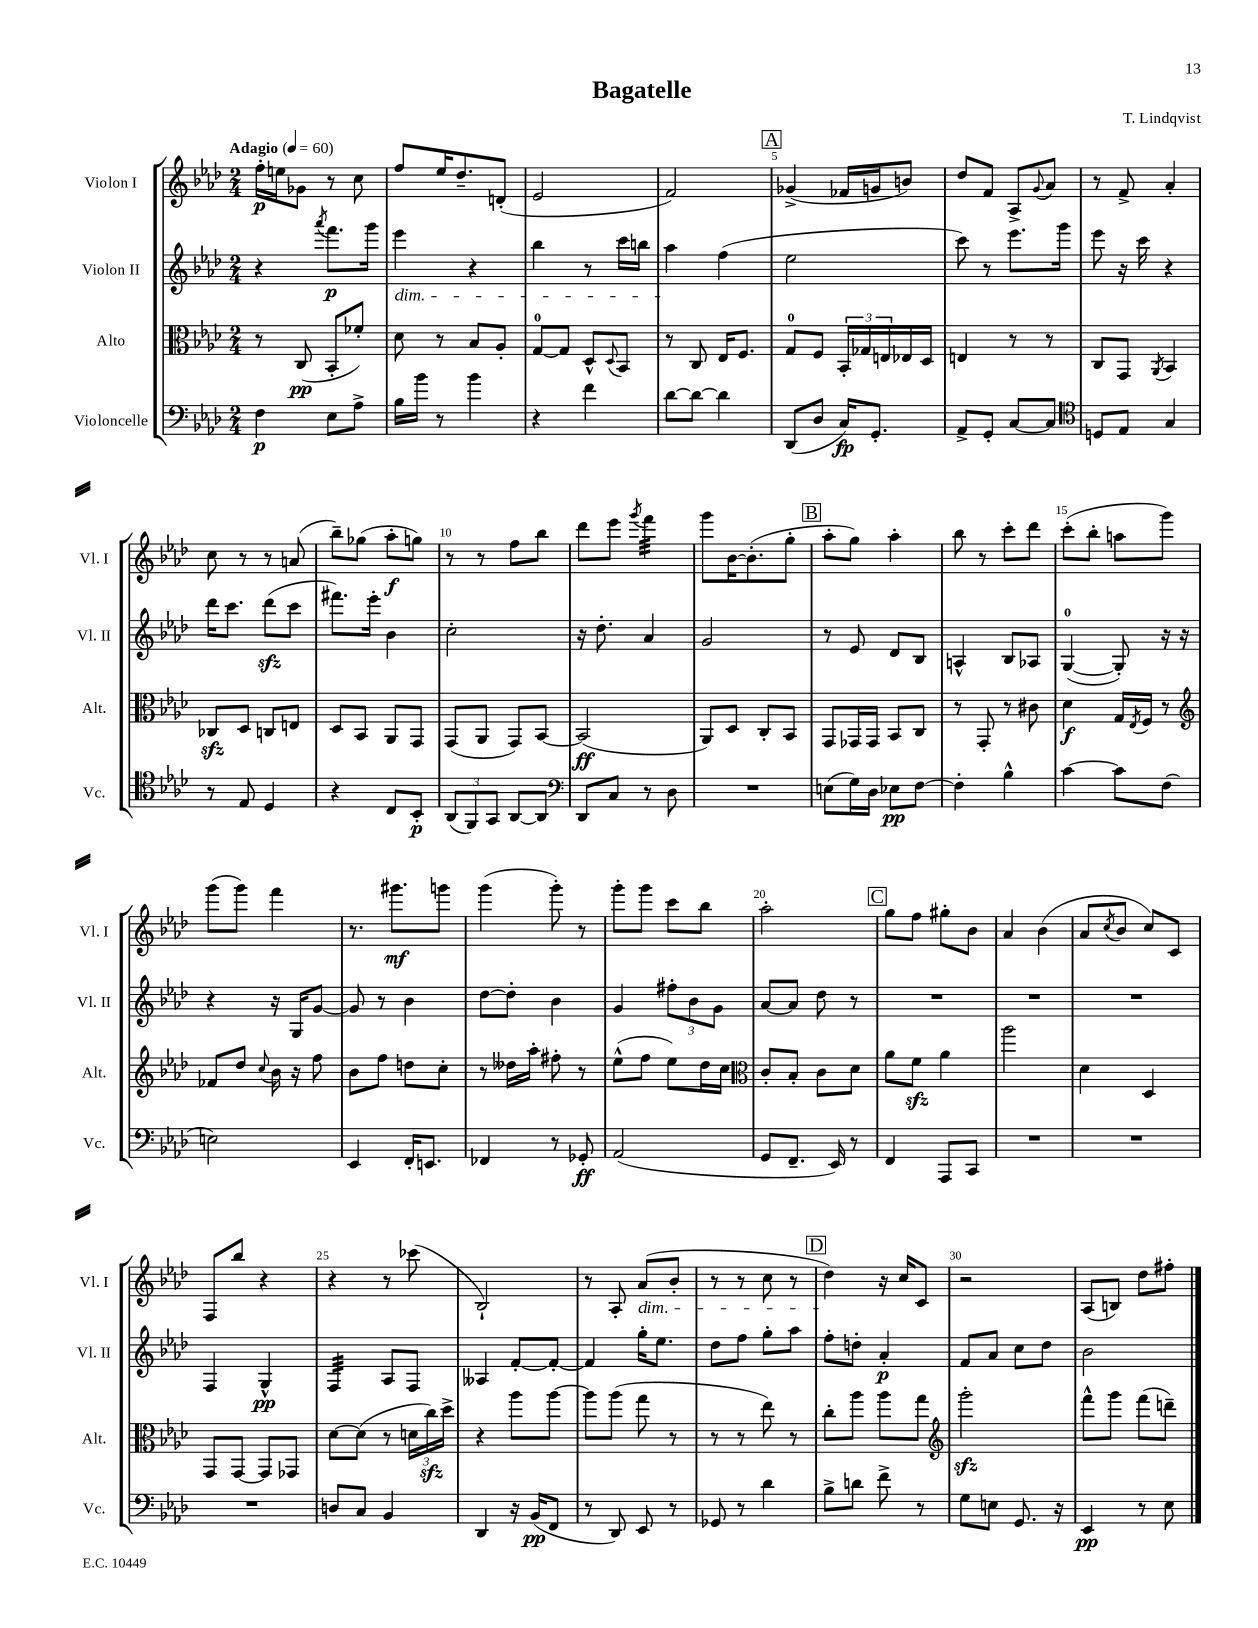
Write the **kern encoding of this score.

**kern	**kern	**kern	**kern
*staff4	*staff3	*staff2	*staff1
*clefF4	*clefC3	*clefG2	*clefG2
*k[b-e-a-d-]	*k[b-e-a-d-]	*k[b-e-a-d-]	*k[b-e-a-d-]
*M2/4	*M2/4	*M2/4	*M2/4
*MM60	*MM60	*MM60	*MM60
4F\	8r	4r	16ff'\LL
.	.	.	16ee\J
.	(8C/	.	8g-\J
.	.	8qaaa-/	.
8E-\L	8BB-'/L	8.fff\L	8r
8A-^\J	8f-'/J)	.	8cc\
.	.	16ggg\Jk	.
=	=	=	=
16B-\LL	8d-\	4eee-\	8ff/L
16b-\JJ	.	.	.
8r	8r	.	16ee-/K
.	.	.	8.dd-~/
4b-\	8B-/L	4r	.
.	8A-'/J	.	(8d'/J
=	=	=	=
4r	[8G/L	4bb-\	2e-/
.	8G/]J	.	.
4f\	8D-^^/L	8r	.
.	8qqD-/	.	.
.	8BB-/J	16ccc\LL	.
.	.	16bb\JJ	.
=	=	=	=
[8d-\L	8r	4aa-\	2f/)
8d-\_J	8C/	.	.
4d-\]	16E-/LK	(4ff\	.
.	8.F/J	.	.
=	=	=	=
(8DD-/L	8G/L	2ee-\	(4g-^/
8D-/J	8F/J	.	.
16C/LK)	24BB-'/LL	.	16f-/LL
.	24G-/	.	.
8.GG'/J	.	.	16g/J
.	24E/	.	.
.	16E-/	.	8b/J)
.	16D-/JJ	.	.
=	=	=	=
8AA-^/L	4E/	8ccc\)	8dd-/L
8GG'/J	.	8r	8f/J
[8C/L	8r	8.eee-\L	8A-^/L
.	.	.	8qqg/
8C/]J	8r	.	8a-/J
.	.	16ggg\Jk	.
=	=	=	=
*clefC4	*	*	*
8D/L	8C/L	8eee-\	8r
8E-/J	8GG/J	16r	8f^/
.	.	16ccc\	.
.	8qAA-/	.	.
4G/	4BB-/	4r	4a-'/
=	=	=	=
8r	8C-/L	16ddd-\LK	8cc\
.	.	8.ccc\J	.
8E-/	8D-/J	.	8r
4D-/	8C/L	(8ddd-\L	8r
.	8E/J	8ccc\J	(8a/
=	=	=	=
4r	8D-/L	8.fff#\L)	8bb-~\L)
.	8BB-/J	.	(8gg-\J
.	.	16eee-'\Jk	.
8C/L	8AA-/L	4b-\	8aa-'\L
8BB-'/J	8GG/J	.	8gg\J)
=	=	=	=
(12AA-/L	(8GG/L	2cc'\	8r
12FF/)	.	.	.
.	8AA-/J	.	8r
12GG/J	.	.	.
[8AA-/L	8GG/L)	.	8ff\L
8AA-/]J	[8BB-/J	.	8bb-\J
=	=	=	=
*clefF4	*	*	*
8DD-/L	(2BB-/]	16r	8ddd-\L
.	.	8.dd-'\	.
8C/J	.	.	8eee-\J
.	.	.	8qggg/
8r	.	4a-/	4fff\
8D-\	.	.	.
=	=	=	=
2r	8AA-/L)	2g/	8ggg\L
.	8D-/J	.	[16b-\K
.	.	.	(8.b-'\]
.	8C'/L	.	.
.	8BB-/J	.	8gg'\J
=	=	=	=
(8E\L	8GG/L	8r	8aa-'\L
16G\L)	16GG-/L	8e-/	8gg\J)
16D-\JJ	16GG-/JJ	.	.
8E-\L	8BB-/L	8d-/L	4aa-'\
[8F\J	8C/J	8B-/J	.
=	=	=	=
4F'\]	8r	4A^^/	8bb-\
.	8GG'/	.	8r
4B-^^\	8r	8B-/L	8ccc'\L
.	8c#\	8A-/J	8ddd-\J
=	=	=	=
[4c\	4d-\	([4G/	(8ccc'\L
.	.	.	8bb-'\J
8c\]L	16G/LL	8G'/])	8aa\L
.	8qE-/	.	.
.	16F/JJ	.	.
(8F\J	8r	16r	8ggg\J)
.	.	16r	.
=	=	=	=
*	*clefG2	*	*
2E\)	8f-/L	4r	(8ggg\L
.	8dd-/J	.	8ggg\J)
.	8qqcc/	.	.
.	16b-\	16r	4fff\
.	16r	16G/LK	.
.	8ff\	[8g/J	.
=	=	=	=
4EE-/	8b-\L	8g/]	8.r
.	8ff\J	8r	.
.	.	.	8.ggg#\L
16FF'/LK	8dd\L	4b-\	.
8.EE/J	.	.	.
.	8cc'\J	.	8ggg\J
=	=	=	=
4FF-/	8r	[8dd-\L	(4ggg\
.	16dd--\LL	8dd-'\]J	.
.	16aa-'\JJ	.	.
8r	8ff#'\	4b-\	8ggg'\)
8GG-'/	8r	.	8r
=	=	=	=
(2AA-/	(8ee-^^\L	4g/	8ggg'\L
.	8ff\J	.	8ggg\J
.	8ee-\L)	12ff#'\L	8ccc\L
.	.	12b-\	.
.	16dd-\L	.	8bb-\J
.	.	12g\J	.
.	16cc\JJ	.	.
=	=	=	=
*	*clefC3	*	*
8GG/L	8c'/L	[8a-/L	2aa-'\
8.FF~/J	8B-'/J	8a-/]J	.
.	8c\L	8dd-\	.
16EE-/)	.	.	.
8r	8d-\J	8r	.
=	=	=	=
4FF/	8a-\L	2r	8gg\L
.	8f\J	.	8ff\J
8AAA-/L	4a-\	.	8gg#'\L
8CC/J	.	.	8b-\J
=	=	=	=
2r	2aa-\	2r	4a-/
.	.	.	(4b-\
=	=	=	=
2r	4d-\	2r	8a-/L
.	.	.	8qcc/
.	.	.	8b-/J
.	4D-/	.	8cc/L)
.	.	.	8c/J
=	=	=	=
2r	8GG/L	4F/	8F/L
.	[8GG/J	.	8bb-/J
.	8GG/]L	4G^^/	4r
.	8GG-/J	.	.
=	=	=	=
8D/L	[8d-\L	4F/	4r
8C/J	(8d-\]J	.	.
4BB-/	8r	8A-/L	8r
.	24d\LL	8F/J	(8ccc-\
.	24cc\)	.	.
.	24dd-^\JJ	.	.
=	=	=	=
4DD-/	4r	4A--/	2B-`/)
16r	8aa-\L	[8f'/L	.
(16BB-/LK	.	.	.
8FF/J	[8aa-\J	8f'/_J	.
=	=	=	=
8r	8aa-\]L	4f/]	8r
8DD-/)	(8aa-\J	.	8A-'/
8EE-/	8gg\	16gg'\LK	(8a-/L
.	.	8.ee-\J	.
8r	8r	.	8b-'/J
=	=	=	=
8GG-/	8r	8dd-\L	8r
8r	8r	8ff\J	8r
4d-\	8ee-\)	8gg'\L	8cc\
.	8r	8aa-\J	8r
=	=	=	=
8B-^\L	8cc'\L	8ff'\L	4dd-\)
8d\J	8aa-\J	8dd'\J	.
8f^\	8aa-\L	4a-'/	16r
.	.	.	16cc/LK
8r	8gg\J	.	8c/J
=	=	=	=
*	*clefG2	*	*
8G\L	2ggg'\	8f/L	2r
8E\J	.	8a-/J	.
8.GG/	.	8cc\L	.
.	.	8dd-\J	.
16r	.	.	.
=	=	=	=
4EE-/	8fff^^\L	2b-\	(8A-/L
.	8ggg\J	.	8B/J)
8r	(8fff\L	.	8dd-\L
8E-\	8ddd~\J)	.	8ff#'\J
==	==	==	==
*-	*-	*-	*-
